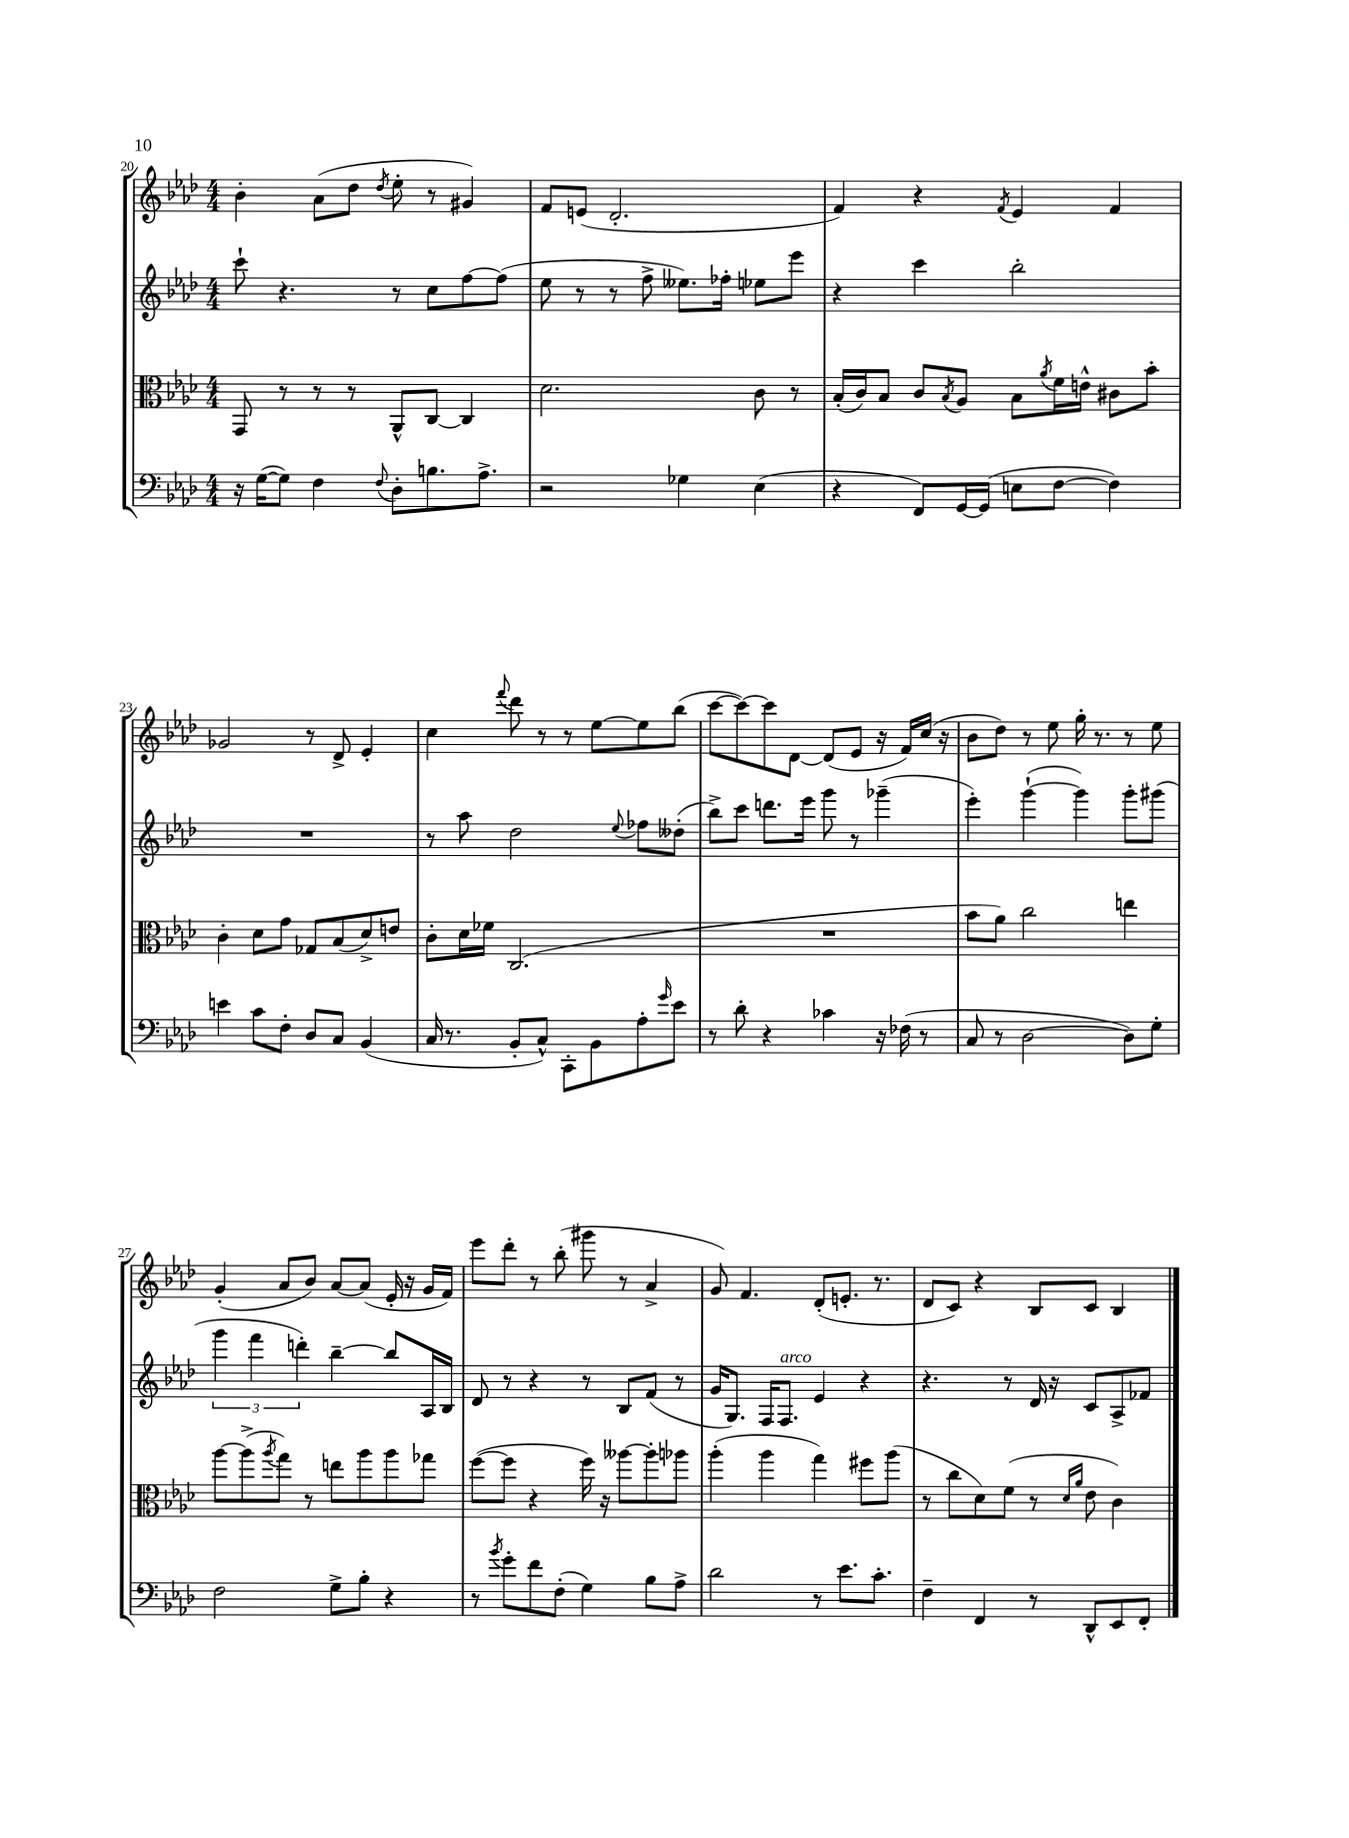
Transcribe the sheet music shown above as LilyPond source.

<<
\new StaffGroup <<
\new Staff = "s0" {
    \clef treble \key aes \major \numericTimeSignature \time 4/4
    bes'4-. aes'8( des''8 \acciaccatura { des''8 } ees''8-. r8 gis'4) |
    f'8 e'8( des'2.-. |
    f'4) r4 \acciaccatura { f'8 } ees'4 f'4 |
    ges'2 r8 des'8-> ees'4-. |
    c''4 \appoggiatura { f'''8 } des'''8 r8 r8 ees''8~ ees''8 bes''8( |
    c'''8~ c'''8~) c'''8 des'8~ des'8( ees'8 r16 f'16) c''16( r16 |
    bes'8 des''8) r8 ees''8 g''16-. r8. r8 ees''8 |
    g'4-.( aes'8 bes'8) aes'8~ aes'8( ees'16-. r16 g'16 f'16) |
    ees'''8 des'''8-. r8 bes''8-.( gis'''8 r8 aes'4-> |
    g'8) f'4. des'8-.( e'8.-. r8. |
    des'8 c'8) r4 bes8 c'8 bes4 \bar "|." |
}
\new Staff = "s1" {
    \clef treble \key aes \major \numericTimeSignature \time 4/4
    c'''8-! r4. r8 c''8 f''8~ f''8( |
    ees''8 r8 r8 f''8-> eeses''8.) fes''16-. ees''8 ees'''8 |
    r4 c'''4 bes''2-. |
    R1 |
    r8 aes''8 des''2 \appoggiatura { ees''8 } fes''8 deses''8-.( |
    bes''8->) c'''8 d'''8. ees'''16 g'''8 r8 ges'''4--( |
    ees'''4-.) g'''4~-!( g'''4) g'''8-. gis'''8( |
    \tuplet 3/2 { g'''4 f'''4 d'''4-.) } bes''4~-- bes''8 aes16 bes16 |
    des'8 r8 r4 r8 bes8 f'8( r8 |
    g'16 g8.) f16 f8.^\markup { \italic "arco" } ees'4 r4 |
    r4. r8 des'16 r16 c'8 aes8-> fes'8 \bar "|." |
}
\new Staff = "s2" {
    \clef alto \key aes \major \numericTimeSignature \time 4/4
    g,8 r8 r8 r8 aes,8-^ c8~ c4 |
    des'2. c'8 r8 |
    bes16-.( c'16) bes8 c'8 \acciaccatura { bes8 } aes8 bes8 \acciaccatura { aes'8 } f'16 e'16-^ cis'8 bes'8-. |
    c'4-. des'8 g'8 ges8 bes8( des'8->) e'8 |
    c'8-. des'16 fes'16 c2.( |
    R1 |
    bes'8 aes'8) c''2 e''4 |
    aes''8~ aes''8->( \acciaccatura { aes''8 } g''8) r8 e''8 aes''8 aes''8 ges''8 |
    f''8~( f''8 r4 f''16) r16 aeses''8~ aeses''8-. aes''8 |
    aes''4-.( aes''4 g''4) fis''8 aes''8( |
    r8 c''8 des'8) f'8( r8 \grace { des'16 aes'16 } ees'8 c'4) \bar "|." |
}
\new Staff = "s3" {
    \clef bass \key aes \major \numericTimeSignature \time 4/4
    r16 g16~( g8) f4 \appoggiatura { f8 } des8-. b8. aes8.-> |
    r2 ges4 ees4( |
    r4 f,8) g,16~ g,16( e8 f8~ f4) |
    e'4 c'8 f8-. des8 c8 bes,4( |
    c16 r8. bes,8-. c8-^) c,8-. bes,8 aes8-. \grace { g'16 } ees'8 |
    r8 des'8-. r4 ces'4 r16 fes16( r8 |
    c8 r8 des2~ des8) g8-. |
    f2 g8-> bes8-. r4 |
    r8 \acciaccatura { bes'8 } g'8-. f'8 f8-.( g4) bes8 aes8-> |
    des'2 r8 ees'8. c'8.-. |
    f4-- f,4 r8 des,8-^ ees,8 f,8-. \bar "|." |
}
>>
>>
\layout { \context { \Score currentBarNumber = #20 } }
